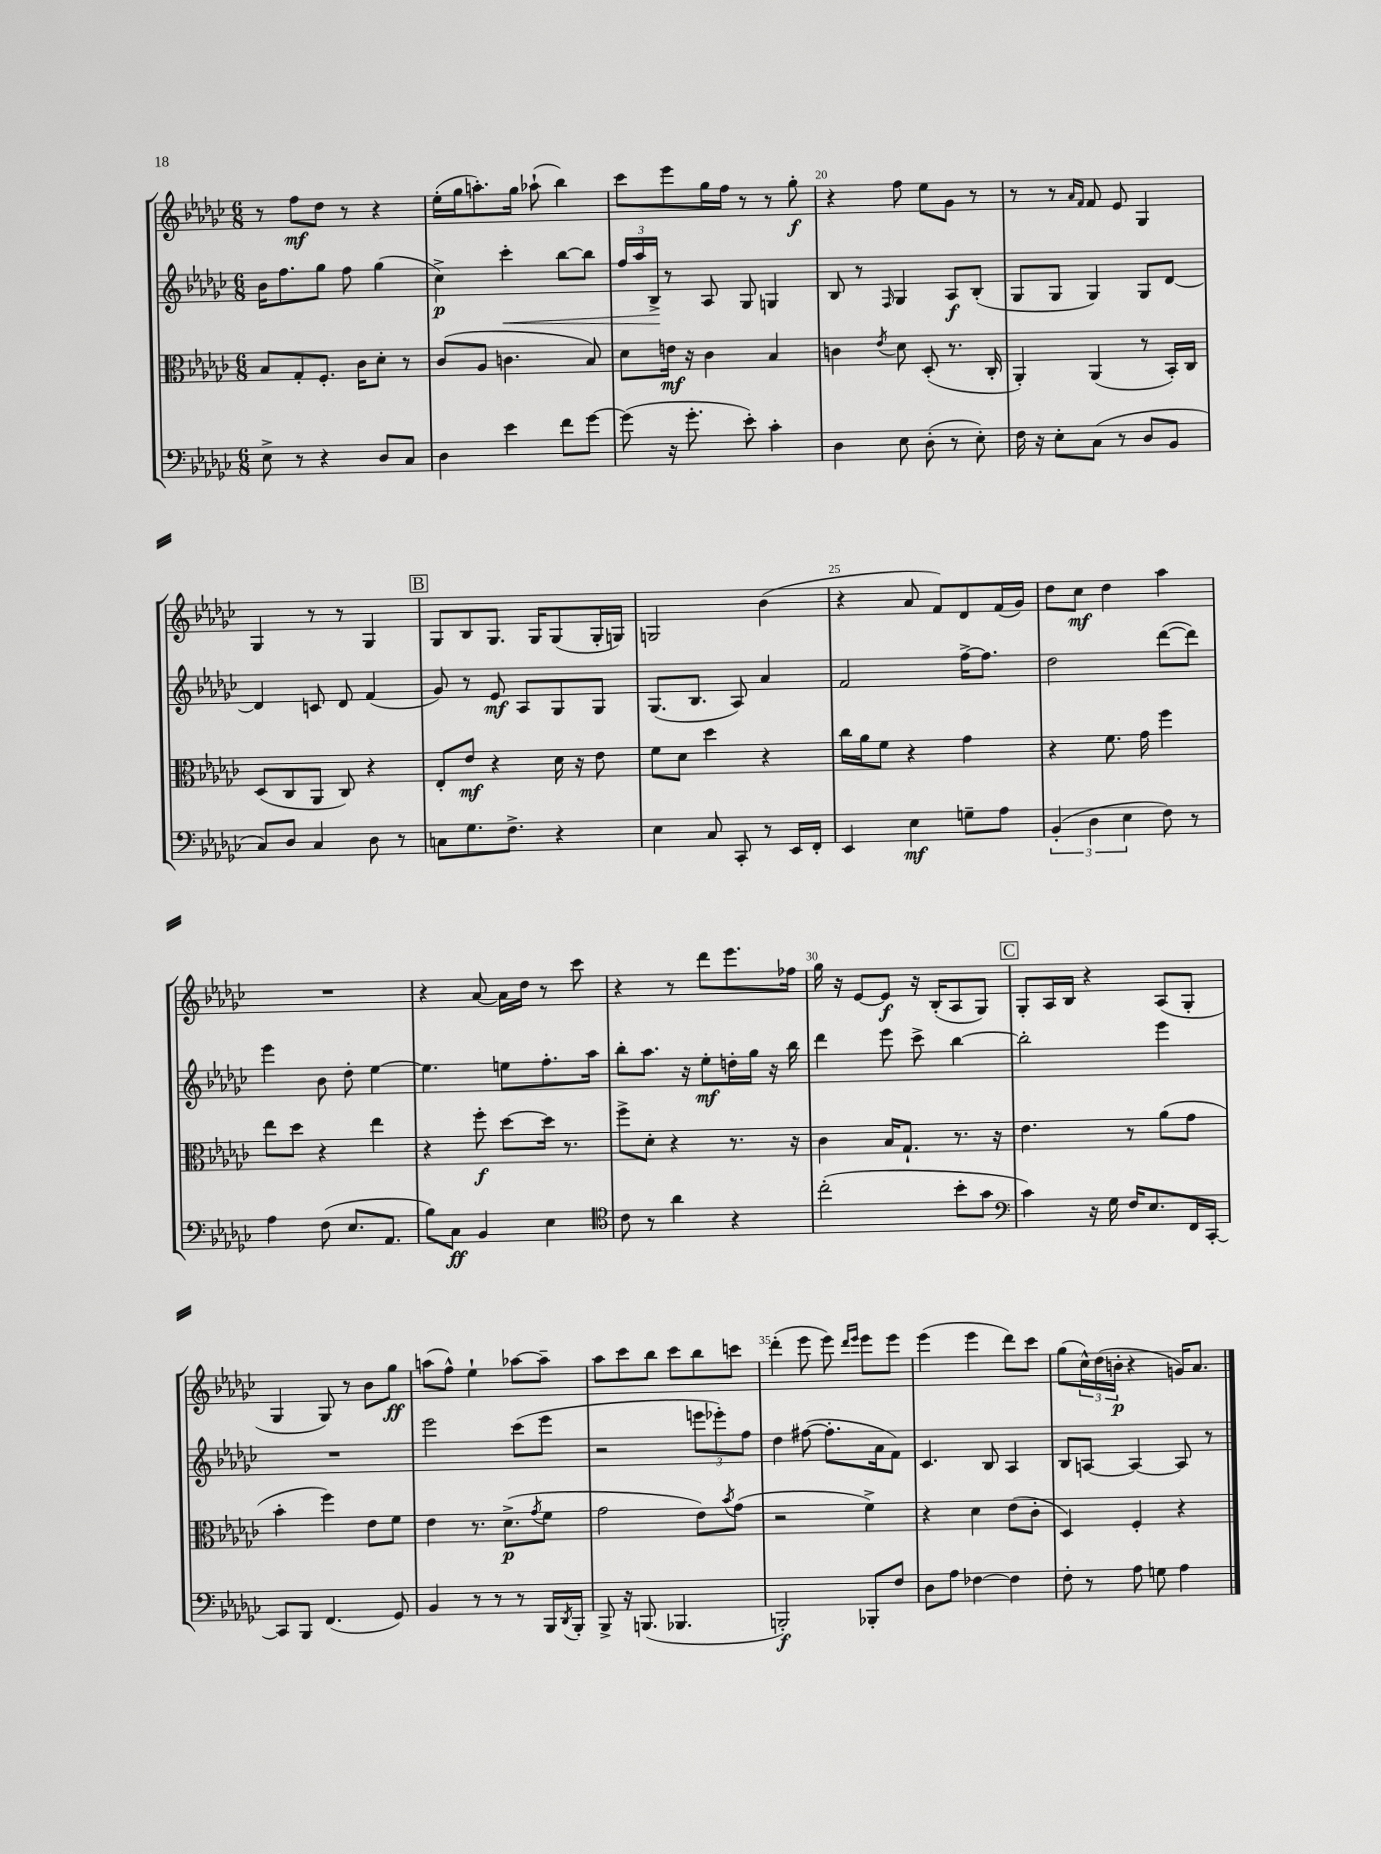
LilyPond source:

<<
\new StaffGroup <<
\new Staff = "s0" {
    \clef treble \key ges \major \numericTimeSignature \time 6/8
    r8 f''8\mf des''8 r8 r4 |
    ees''16-.( ges''16 a''8.-.) ges''16 aes''8-!( bes''4) |
    ces'''8 ees'''8 ges''16 f''16 r8 r8 ges''8-.\f |
    r4 f''8 ees''8 ges'8 r8 |
    r8 r8 \grace { aes'16 f'16 } f'8 ees'8 ges4 |
    ges4 r8 r8 ges4 |
    \mark \markup { \box "B" } ges8 bes8 ges8. ges16 ges8( ges16-. g16) |
    g2 bes'4( |
    r4 aes'8 f'8) des'8 f'16( ges'16) |
    des''8 ces''8\mf des''4 aes''4 |
    R2. |
    r4 aes'8~ aes'16 des''16 r8 ces'''8 |
    r4 r8 des'''8 ees'''8. fes''16 |
    ges''16 r16 ees'8~ ees'8\f r16 bes16-.( aes8 ges8) |
    \mark \markup { \box "C" } ges8-. aes16 bes16 r4 aes8( ges8-. |
    ges4 ges8) r8 bes'8 ges''8\ff |
    a''8( f''8-^) ees''4-! aes''8~ aes''8-- |
    aes''8 ces'''8 bes''8 ces'''8 bes''8 c'''8 |
    des'''4-.( ees'''8 ees'''8) \grace { des'''16 ees'''16 } ees'''8 ees'''8 |
    ees'''4( ees'''4 des'''8) ces'''8 |
    ges''8( \tuplet 3/2 { ces''16-^) des''16( b'16-.\p } r4 g'16) aes'8. \bar "|." |
}
\new Staff = "s1" {
    \clef treble \key ges \major \numericTimeSignature \time 6/8
    bes'16 f''8. ges''8 f''8 ges''4( |
    ces''4->\p) ces'''4-.\< bes''8~ bes''8 |
    \tuplet 3/2 { f''16 aes''16 bes16->\! } r8 aes8 ges8 g4 |
    bes8 r8 \grace { f16 } ges4 aes8\f bes8-.( |
    ges8 ges8 ges4) ges8 des'8~ |
    des'4 c'8 des'8 f'4( |
    \mark \markup { \box "B" } ges'8) r8 ees'8\mf aes8 ges8 ges8 |
    ges8.( bes8. aes8) aes'4 |
    f'2 f''16~-> f''8. |
    des''2 des'''8~( des'''8) |
    ees'''4 bes'8 des''8-. ees''4~ |
    ees''4. e''8 f''8.-. aes''16 |
    bes''8-. aes''8. r16 ees''8-.\mf d''16-. ges''16 r16 bes''16 |
    des'''4 ees'''8 ces'''8-> bes''4~ |
    \mark \markup { \box "C" } bes''2-. ees'''4 |
    R2. |
    ees'''2 ces'''8( ees'''8 |
    r2 \tuplet 3/2 { e'''8 ees'''8-.) f''8 } |
    des''4 fis''8~( fis''8.-. aes'16 f'8) |
    ces'4. bes8 aes4 |
    bes8 a8~ a4~ a8 r8 \bar "|." |
}
\new Staff = "s2" {
    \clef alto \key ges \major \numericTimeSignature \time 6/8
    bes8 ges8-. f8.-. ces'16 des'8-. r8 |
    ces'8( aes8 c'4. bes8) |
    des'8 e'16\mf r16 ces'4 bes4 |
    c'4 \acciaccatura { ees'8 } des'8 des8-.( r8. ces16-. |
    aes,4-.) aes,4( r8 bes,16-.) ces16 |
    des8( ces8 aes,8 ces8) r4 |
    \mark \markup { \box "B" } ees8-. ees'8\mf r4 des'16 r16 ees'8 |
    f'8 des'8 des''4 r4 |
    ces''16 aes'16 f'8 r4 ges'4 |
    r4 f'8. ges'16 f''4 |
    ees''8 des''8 r4 ees''4 |
    r4 f''8-.\f des''8~ des''16 r8. |
    f''8-> des'8-. r4 r8. r16 |
    ces'4 bes16 ges8.-! r8. r16 |
    \mark \markup { \box "C" } ees'4. r8 aes'8( ges'8 |
    bes'4-. f''4) ees'8 f'8 |
    ees'4 r8. des'8.->\p( \acciaccatura { ges'8 } f'8 |
    ges'2 ees'8) \acciaccatura { bes'8 } ges'8( |
    r2 f'4->) |
    r4 des'4 ees'8( ces'8-. |
    des4) f4-. r4 \bar "|." |
}
\new Staff = "s3" {
    \clef bass \key ges \major \numericTimeSignature \time 6/8
    ees8-> r8 r4 des8 ces8 |
    des4 ees'4 f'8 ges'8~ |
    ges'8( r16 ges'8.-. ees'8-.) ces'4-. |
    des4 ees8 des8-.( r8 ees8-.) |
    f16 r16 ees8-. ces8( r8 des8 bes,8 |
    ces8) des8 ces4 des8 r8 |
    \mark \markup { \box "B" } c8 ges8. f8.-> r4 |
    ees4 ces8 ces,8-. r8 ees,16 f,16-. |
    ees,4 ees4\mf g8-- aes8 |
    \tuplet 3/2 { bes,4-.( des4 ees4 } f8) r8 |
    aes4 f8( ees8. aes,8. |
    bes8) ces8\ff bes,4 ees4 |
    \clef tenor ces'8 r8 aes'4 r4 |
    ces''2-.( bes'8-. ges'8 |
    \mark \markup { \box "C" } \clef bass ces'4) r16 ges16 f16 ees8. f,16 ces,16~-. |
    ces,8 bes,,8 f,4.( ges,8) |
    bes,4 r8 r8 r8 bes,,16 \acciaccatura { des,8 } bes,,16-. |
    bes,,8-> r16 b,,8.( bes,,4. |
    b,,2-.\f) bes,,8-. f8 |
    des8 aes8 fes4~ fes4 |
    f8-. r8 aes8 g8 aes4 \bar "|." |
}
>>
>>
\layout { \context { \Score currentBarNumber = #17 \override BarNumber.break-visibility = ##(#f #t #t) barNumberVisibility = #(every-nth-bar-number-visible 5) } }
